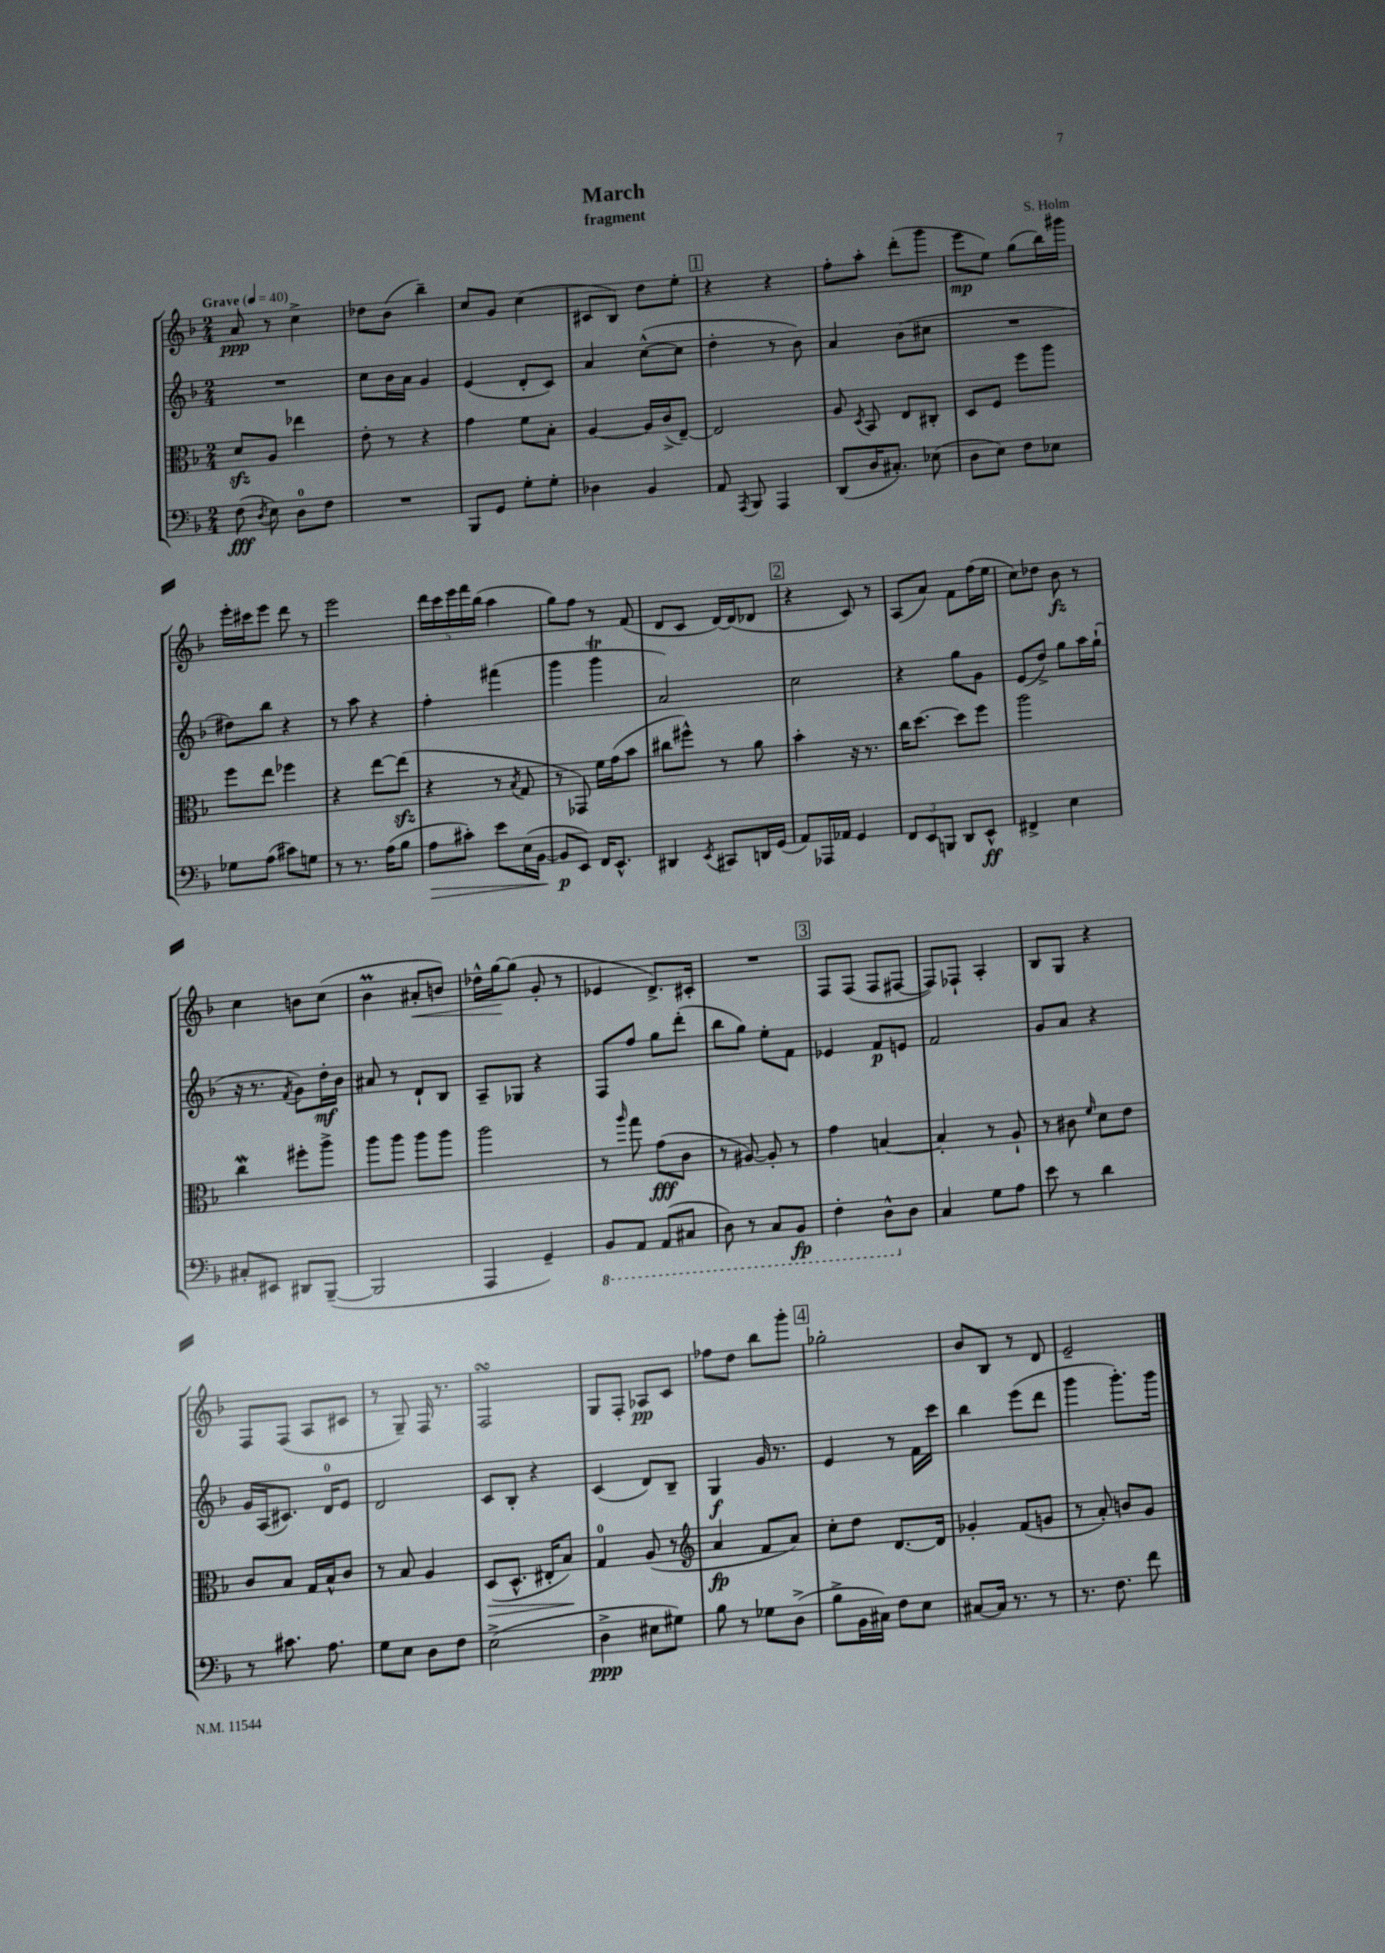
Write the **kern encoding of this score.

**kern	**kern	**kern	**kern
*staff4	*staff3	*staff2	*staff1
*clefF4	*clefC3	*clefG2	*clefG2
*k[b-]	*k[b-]	*k[b-]	*k[b-]
*M2/4	*M2/4	*M2/4	*M2/4
*MM40	*MM40	*MM40	*MM40
(8F\	8d/L	2r	8a/
8qD/	.	.	.
8E\)	8A/J	.	8r
8D\L	4ee-\	.	4cc^\
8F\J	.	.	.
=	=	=	=
2r	8e'\	8cc\L	8dd-\L
.	8r	16b-\L	(8b-\J
.	.	16a\JJ	.
.	4r	4g/	4bb-~\)
=	=	=	=
8BBB-/L	4g\	(4e/	8cc/L
8GG/J	.	.	8g/J
8G'\L	8f\L	8d'/L	(4cc\
8G'\J	8B-'\J	8c/J)	.
=	=	=	=
4D-\	[4A/	4a/	8c#/L
.	.	.	8B-/J)
4BB-/	16A/]LL	([8cc^^\L	8dd\L
.	(16c^/J	.	.
.	[8E~/J)	8cc\]J	8ee'\J
=	=	=	=
8AA/	2E/]	4dd'\	4r
8qAAA/	.	.	.
8BBB-/	.	.	.
4AAA/	.	8r	4r
.	.	8b-\)	.
=	=	=	=
(8DD/L	8A/	4a/	8ff'\L
.	8qD/	.	.
16D/K	8BB-/	.	8aa'\J
8.C#'/J)	.	.	.
.	8E/L	(8b-\L	(8ddd'\L
(8E-\	8C#'/J	8cc#\J	8ggg\J
=	=	=	=
8D\L	8D/L	2r	8eee\L
8E\J)	8F/J	.	8ee\J)
8F\L	8ff\L	.	(8gg\L
8E-\J	8aa\J	.	16bb-\L)
.	.	.	16ggg#\JJ
=	=	=	=
8G-\L	8ff\L	8dd#\L)	16eee'\LL
.	.	.	16ccc#\J
(8A\J	8ee\J	8bb-\J	8eee\J
8c#\L)	4ff-\	4r	8ddd\
8G\J	.	.	8r
=	=	=	=
8r	4r	8r	2eee\
8.r	.	8aa\	.
.	[8ee\L	4r	.
(16A\LK	.	.	.
8B-\J	(8ee\]J	.	.
=	=	=	=
8A\L	4r	4ff'\	20ddd\LL
.	.	.	20ccc\
.	.	.	20eee\
8c#'\J)	.	.	.
.	.	.	20fff\
.	.	.	(20bb-\JJ
8e\L	8r	(4fff#\	4aa\
.	8qB-/	.	.
(16E\L	8G/	.	.
[16BB-\JJ	.	.	.
=	=	=	=
8BB-/]L	8r	4ggg\	8gg\L)
8EE/J)	8GG-/)	.	8ff\J
16FF/LK	16f\LL	4ggg\	8r
8.EE^^/J	(16g\J	.	.
.	8b-\J	.	(8f/
=	=	=	=
4DD#/	8cc#\L	2a/)	8d/L
.	8ff#^^\J)	.	8c/J
8qEE/	.	.	.
8CC#/L	8r	.	[16d/LL)
.	.	.	(16d/]J
16DD/L	8a\	.	8d-/J
(16GG/JJ	.	.	.
=	=	=	=
8AA/L)	4b-'\	2cc\	4r
16AAA-/L	.	.	.
16AA-/JJ	.	.	.
4GG/	16r	.	8c/)
.	8.r	.	.
.	.	.	8r
=	=	=	=
12FF/L	16cc\LK	4r	(8A/L
.	[8.dd\J	.	.
12EE/	.	.	.
.	.	.	8a/J)
12BBB/J	.	.	.
8DD/L	8dd\]L	8gg\L	8f\L
8EE^^/J	8ff\J	8g\J	(16ff\L
.	.	.	16ee\JJ
=	=	=	=
4FF#^/	2aa\	(8e/L	8cc\L)
.	.	8dd^/J)	8dd-\J
4E\	.	8gg\L	8b-\
.	.	16aa\L	8r
.	.	(16gg`\JJ	.
=	=	=	=
8C#'/L	4cc\	16r	4cc\
.	.	8.r	.
8EE#/J	.	.	.
.	.	8qf/	.
8DD#/L	8ff#'\L	8g\L)	8b\L
([8BBB-~/J	8aa^\J	16dd'\L	(8cc\J
.	.	16b-\JJ	.
=	=	=	=
2BBB-/]	8aa\L	8a#/	4b-\
.	8aa\J	8r	.
.	8aa\L	8d`/L	8a#'/L
.	8aa\J	8B-/J	8b/J)
=	=	=	=
4AAA/	2aa\	8A~/L	16dd-^^\LL
.	.	.	[16gg\J
.	.	8G-/J	(8gg\]J
4GG~/)	.	4r	8g'/
.	.	.	8r
=	=	=	=
8BBB-/L	8r	8F/L	4e-/
.	16qqaa/	.	.
8AAA/J	8gg\	8ff/J	.
(8AAA/L	(8g\L	8gg\L	8.d^/L)
8CC#/J	8c\J	(8ddd'\J	.
.	.	.	16c#'/Jk
=	=	=	=
8DD\)	8r	8bb-\L	2r
8r	[8A#/)	8gg\J)	.
8CC/L	8A#'/]	8ee'\L	.
8BBB-/J	8r	8f\J	.
=	=	=	=
4FF'\	4g\	4e-/	8F/L
.	.	.	(8F/J
8DD^^\L	[4B/	8f/L	8F/L
8D\J	.	8e/J	[8F#/J
=	=	=	=
4C/	4B'/]	2f/	8F#/]L)
.	.	.	8F-`/J
8G\L	8r	.	4A'/
8A\J	8A`/	.	.
=	=	=	=
8e\	8r	8g/L	8B-/L
8r	8c#\	8a/J	8G/J
.	16qqf/	.	.
4d\	8d\L	4r	4r
.	8e\J	.	.
=	=	=	=
8r	8c/L	16g/LL	8F/L
.	.	(16A/J	.
8.c#\	8B-/J	8.c#/J)	(8F/J
.	16G/LL	.	8A/L
8.A\	16B-^^/J	16d/LK	.
.	8c/J	8e/J	8c#/J
=	=	=	=
8G\L	8r	2d/	8r
8E\J	8B-/	.	8G~/)
8D\L	4A/	.	16F/
.	.	.	8.r
8F\J	.	.	.
=	=	=	=
(2E^\	(8D/L	8c/L	2F/
.	8.D^^/J	8B-'/J	.
.	.	4r	.
.	16E#'/LK	.	.
.	8B-/J)	.	.
=	=	=	=
4D^\	4G/	(4c/	8G/L
.	.	.	8F'/J
8E#\L	(8A/	8d/L)	8A-/L
8G#\J)	8r	8B-~/J	8c/J
=	=	=	=
*	*clefG2	*	*
8B-\	4a/	4G/	8ff-\L
8r	.	.	8dd\J
8G-\L	8f/L	16g/	8bb-\L
.	.	8.r	.
(8D^\J	8a/J)	.	8ggg'\J
=	=	=	=
8B-^\L	8cc'\L	4e/	2gg-'\
16BB-\L	8dd\J	.	.
16C#\JJ)	.	.	.
8F\L	[8.d/L	8r	.
8E\J	.	16f\LL	.
.	16d/]Jk	16ccc\JJ	.
=	=	=	=
[8C#/L	4g-'/	4bb-\	8b-/L
16C#/]Jk	.	.	8B-/J
8.r	.	.	.
.	(8f/L	(8eee\L	8r
8r	8g/J	8ddd\J	8d/
=	=	=	=
8.r	8r	4ggg\	2e~/
.	8a'/)	.	.
8.F\	.	.	.
.	8b/L	8.ggg'\L)	.
8f\	8g/J	.	.
.	.	16ggg\Jk	.
==	==	==	==
*-	*-	*-	*-
